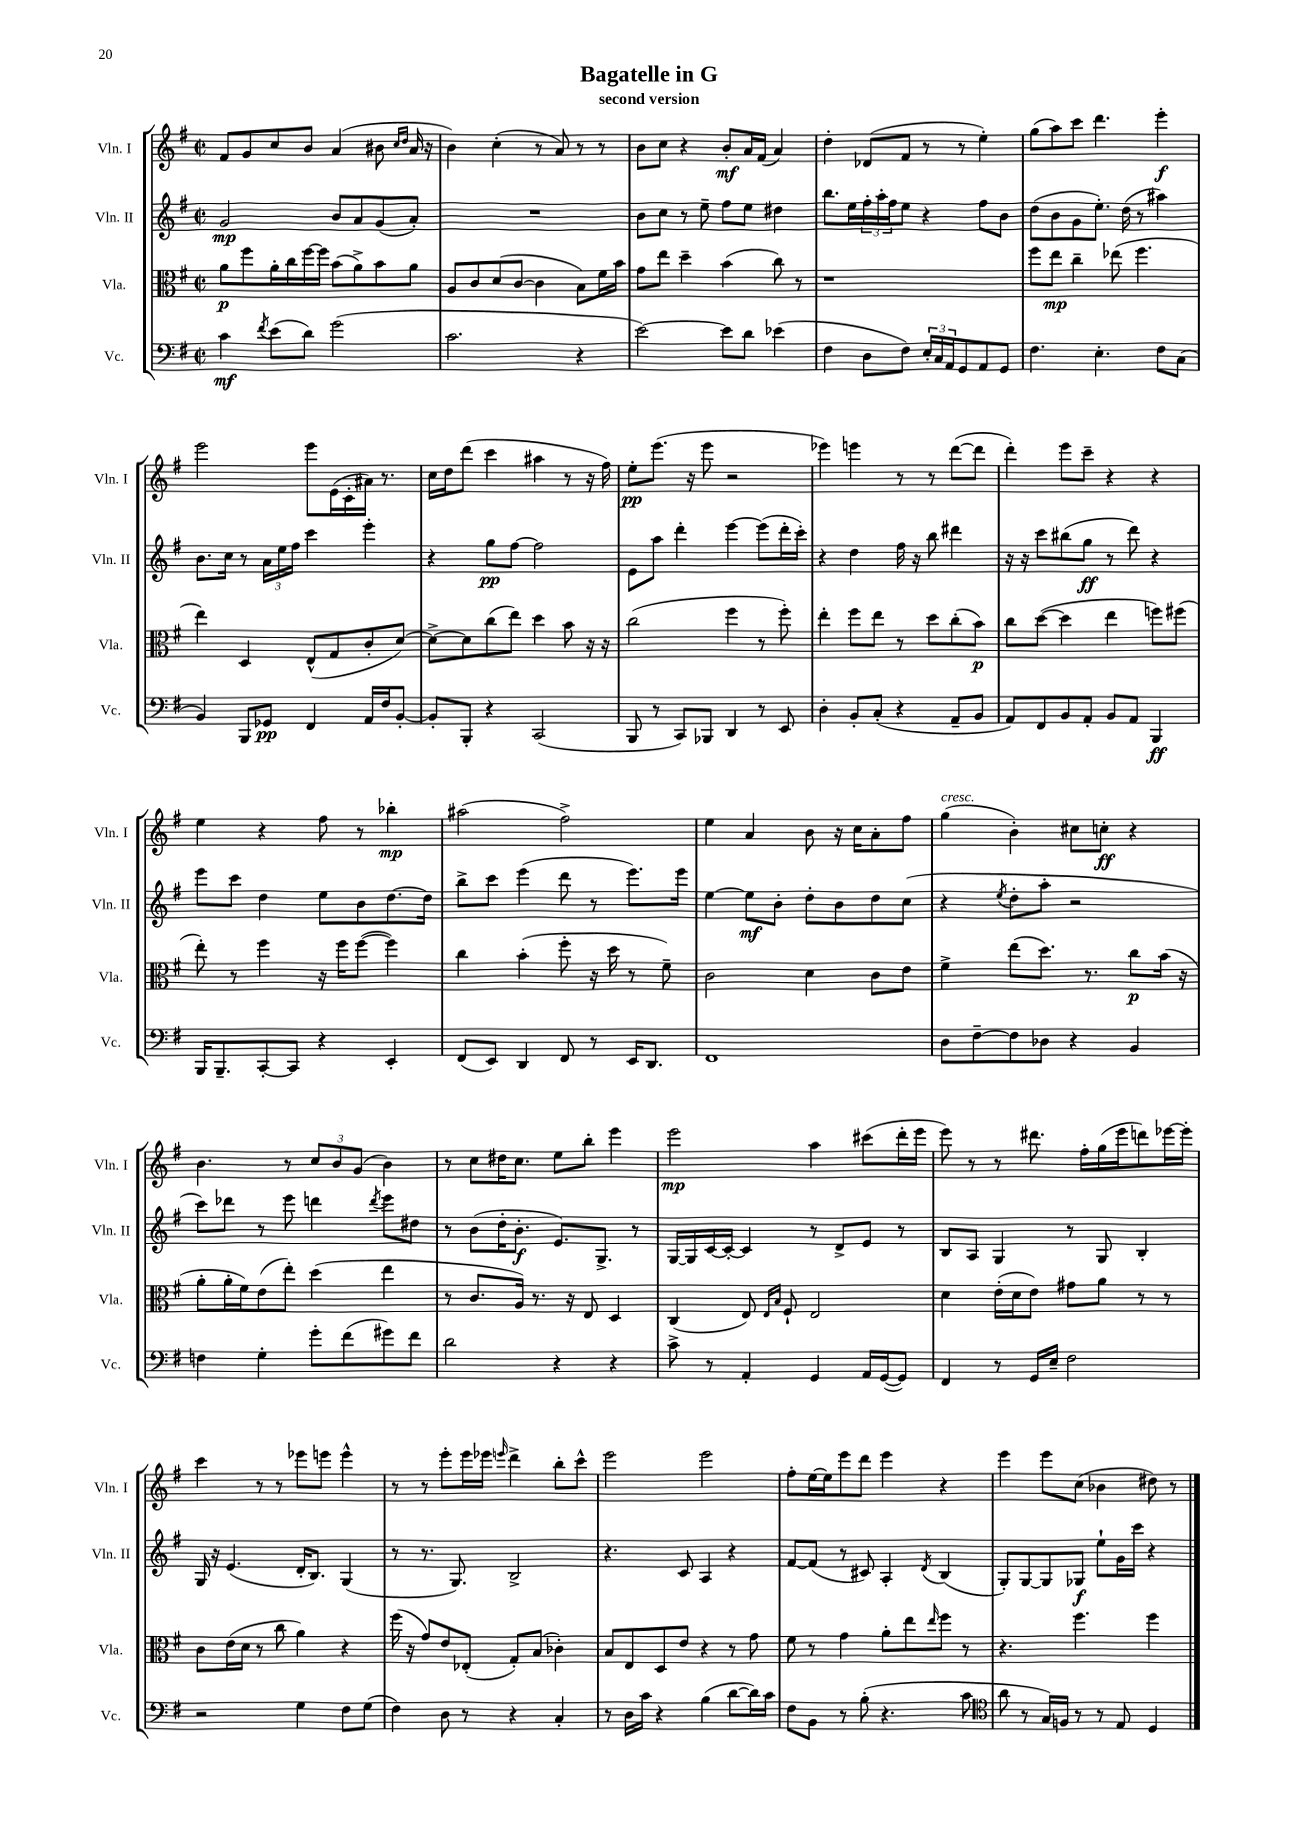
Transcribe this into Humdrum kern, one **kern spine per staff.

**kern	**kern	**kern	**kern
*staff4	*staff3	*staff2	*staff1
*clefF4	*clefC3	*clefG2	*clefG2
*k[f#]	*k[f#]	*k[f#]	*k[f#]
*M2/2	*M2/2	*M2/2	*M2/2
*met(c|)	*met(c|)	*met(c|)	*met(c|)
4c	8a	2g	8f#
.	8ff#	.	8g
8qf#	.	.	.
(8e	16a'	.	8cc
.	16cc	.	.
8d)	[16ff#	.	8b
.	16ff#]	.	.
(2g	(8b	8b	(4a
.	8a^)	8a	.
.	8b	(8g	8b#
.	.	.	16qqcc
.	.	.	16qqdd
.	8a	8a')	16a
.	.	.	16r
=	=	=	=
2.c	8A	1r	4b)
.	8c	.	.
.	(8d	.	(4cc'
.	[8c	.	.
.	4c]	.	8r
.	.	.	8a)
4r	8B)	.	8r
.	16f#	.	8r
.	16b	.	.
=	=	=	=
[2e)	8g	8b	8b
.	8ee	8cc	8cc
.	4dd~	8r	4r
.	.	8ee~	.
8e]	(4b	8ff#	8b'
8d	.	8ee	16a
.	.	.	(16f#
(4e-	8cc)	4dd#	4a)
.	8r	.	.
=	=	=	=
4F#	1r	8.bb	4dd'
.	.	16ee	.
8D	.	24ff#'	(8d-
.	.	24aa'	.
.	.	24ff#	.
8F#)	.	8ee	8f#
24E'	.	4r	8r
24C	.	.	.
24AA	.	.	.
8GG	.	.	8r
8AA	.	8ff#	4ee')
8GG	.	8b	.
=	=	=	=
4.F#	8ff#	(8dd	(8gg
.	8ee	8b	8aa)
.	4cc~	8g	8ccc
4.E'	.	8.ee')	4.ddd
.	(8ee-	.	.
.	.	(16dd	.
.	4.ff#	8r	.
8F#	.	4aa#)	4eee'
(8C	.	.	.
=	=	=	=
4BB)	4ee)	8.b	2eee
.	.	16cc	.
8BBB	4D	8r	.
8GG-	.	24a	.
.	.	24ee	.
.	.	24ff#	.
4FF#	(8E^^	4ccc	8eee
.	8G	.	(16e
.	.	.	16c'
16AA	8c'	4eee'	16a#)
16F#	.	.	8.r
[8BB'	[8d)	.	.
=	=	=	=
8BB']	8d^_	4r	16cc
.	.	.	16dd
8BBB'	8d]	.	(8ddd
4r	(8cc	8gg	4ccc
.	8ee)	[8ff#	.
(2CC	4dd	2ff#]	4aa#
.	8b	.	8r
.	16r	.	16r
.	16r	.	16ff#)
=	=	=	=
8BBB	(2cc	8e	8ee'
8r	.	8aa	(8.eee
8CC)	.	4ddd'	.
.	.	.	16r
8BBB-	.	.	8eee
4DD	4ff#	[4eee	2r
8r	8r	(8eee]	.
8EE	8ff#')	16ddd'	.
.	.	16ccc')	.
=	=	=	=
4D'	4ee'	4r	4eee-)
8BB'	8ff#	4dd	4eee
(8C'	8ee	.	.
4r	8r	16ff#	8r
.	.	16r	.
.	8dd	8bb	8r
8AA~	(8cc'	4ddd#	([8ddd
8BB	8b)	.	8ddd]
=	=	=	=
8AA)	8cc	16r	4ddd')
.	.	16r	.
8FF#	([8dd	8ccc	.
8BB	4dd]	(8bb#	8eee
8AA'	.	8gg	8ccc~
8BB	4ee	8r	4r
8AA	.	8ddd)	.
4BBB	8ff)	4r	4r
.	(8ff#	.	.
=	=	=	=
16BBB	8ee')	8eee	4ee
8.BBB~	.	.	.
.	8r	8ccc	.
[8CC'	4ff#	4dd	4r
8CC]	.	.	.
4r	16r	8ee	8ff#
.	16ff#	.	.
.	([8ff#	8b	8r
4EE'	4ff#])	[8.dd	4bb-'
.	.	16dd]	.
=	=	=	=
(8FF#	4cc	8bb^	(2aa#
8EE)	.	8ccc	.
4DD	(4b'	(4eee	.
8FF#	8ff#'	8ddd	2ff#^)
8r	16r	8r	.
.	16dd	.	.
16EE	8r	8.eee)	.
8.DD	.	.	.
.	8f#~)	.	.
.	.	16eee	.
=	=	=	=
1FF#	2c	[4ee	4ee
.	.	8ee]	4a
.	.	8b'	.
.	4d	8dd'	8b
.	.	8b	16r
.	.	.	16cc
.	8c	8dd	8a'
.	8e	(8cc	8ff#
=	=	=	=
8D	4f#^	4r	(4gg
[8F#~	.	.	.
.	.	8qee	.
8F#]	(8ee	8dd'	4b')
8D-	8.dd)	8aa'	.
4r	.	2r	8cc#
.	8.r	.	.
.	.	.	8cc'
4BB	8cc	.	4r
.	(16b	.	.
.	16r	.	.
=	=	=	=
4F	8a'	8ccc)	4.b
.	16a'	8ddd-	.
.	16f#)	.	.
4G'	(8e	8r	.
.	8ee')	8eee	8r
8g'	(4dd	4ddd	12cc
.	.	.	12b
(8f#	.	.	.
.	.	.	(12g
.	.	8qddd	.
8g#)	4ee	8eee	4b)
8f#	.	8dd#	.
=	=	=	=
2d	8r	8r	8r
.	8.c	(8b	8cc
.	.	16dd'	16dd#
.	16A)	8.b'	8.cc
.	8.r	.	.
4r	.	8.e)	8ee
.	16r	.	.
.	8E	.	8bb'
.	.	8.G^	.
4r	4D	.	4eee
.	.	8r	.
=	=	=	=
8c^	(4C	[16G	2eee
.	.	16G]	.
8r	.	[16c	.
.	.	16c'_	.
4AA'	8E)	4c]	.
.	16qqE	.	.
.	16qqB	.	.
.	8F#`	.	.
4GG	2E	8r	4aa
.	.	8d^	.
16AA	.	8e	(8ccc#
([16GG	.	.	.
8GG])	.	8r	16ddd'
.	.	.	16eee
=	=	=	=
4FF#	4d	8B	8eee)
.	.	8A	8r
8r	(16e'	4G	8r
.	16d	.	.
16GG	8e)	.	8.ddd#
16E~	.	.	.
2F#	8g#	8r	.
.	.	.	16ff#'
.	8a	8G	(16gg
.	.	.	16eee
.	8r	4B'	8ddd)
.	8r	.	[16eee-
.	.	.	16eee-']
=	=	=	=
2r	8c	16G	4ccc
.	.	16r	.
.	(16e	(4.e	.
.	16d	.	.
.	8r	.	8r
.	8cc	.	8r
4G	4a)	16d'	8eee-
.	.	8.B)	.
.	.	.	8eee
8F#	4r	(4G	4eee^^
(8G	.	.	.
=	=	=	=
4F#)	(16ff#	8r	8r
.	16r	.	.
.	8g)	8.r	8r
8D	8e	.	8eee'
.	.	8.G)	.
8r	(8E-'	.	16eee
.	.	.	16eee-
.	.	.	16qqeee
4r	8G')	2B^	4ddd^
.	(8B	.	.
4C'	4c-')	.	8bb'
.	.	.	8ccc^^
=	=	=	=
8r	8B	4.r	2eee
16D	8E	.	.
16c	.	.	.
4r	8D	.	.
.	8e	8c	.
(4B	4r	4A	2eee
[8d	8r	4r	.
16d])	8g	.	.
16c	.	.	.
=	=	=	=
8F#	8f#	[8f#	8ff#'
8BB	8r	(8f#]	[16ee
.	.	.	16ee]
8r	4g	8r	8eee
(8B'	.	8c#)	8ddd
4.r	8a'	4A'	4eee
.	8ee	.	.
.	16qqee	8qd	.
.	8ff#	(4B	4r
8c	8r	.	.
=	=	=	=
*clefC4	*	*	*
8a	4.r	8G')	4eee
8r	.	[8G	.
16G)	.	8G]	8eee
16F	.	.	.
8r	4.ff#	8G-	(8cc
8r	.	8ee`	4b-
8E	.	16g	.
.	.	16ccc	.
4D	4ff#	4r	8dd#)
.	.	.	8r
==	==	==	==
*-	*-	*-	*-
